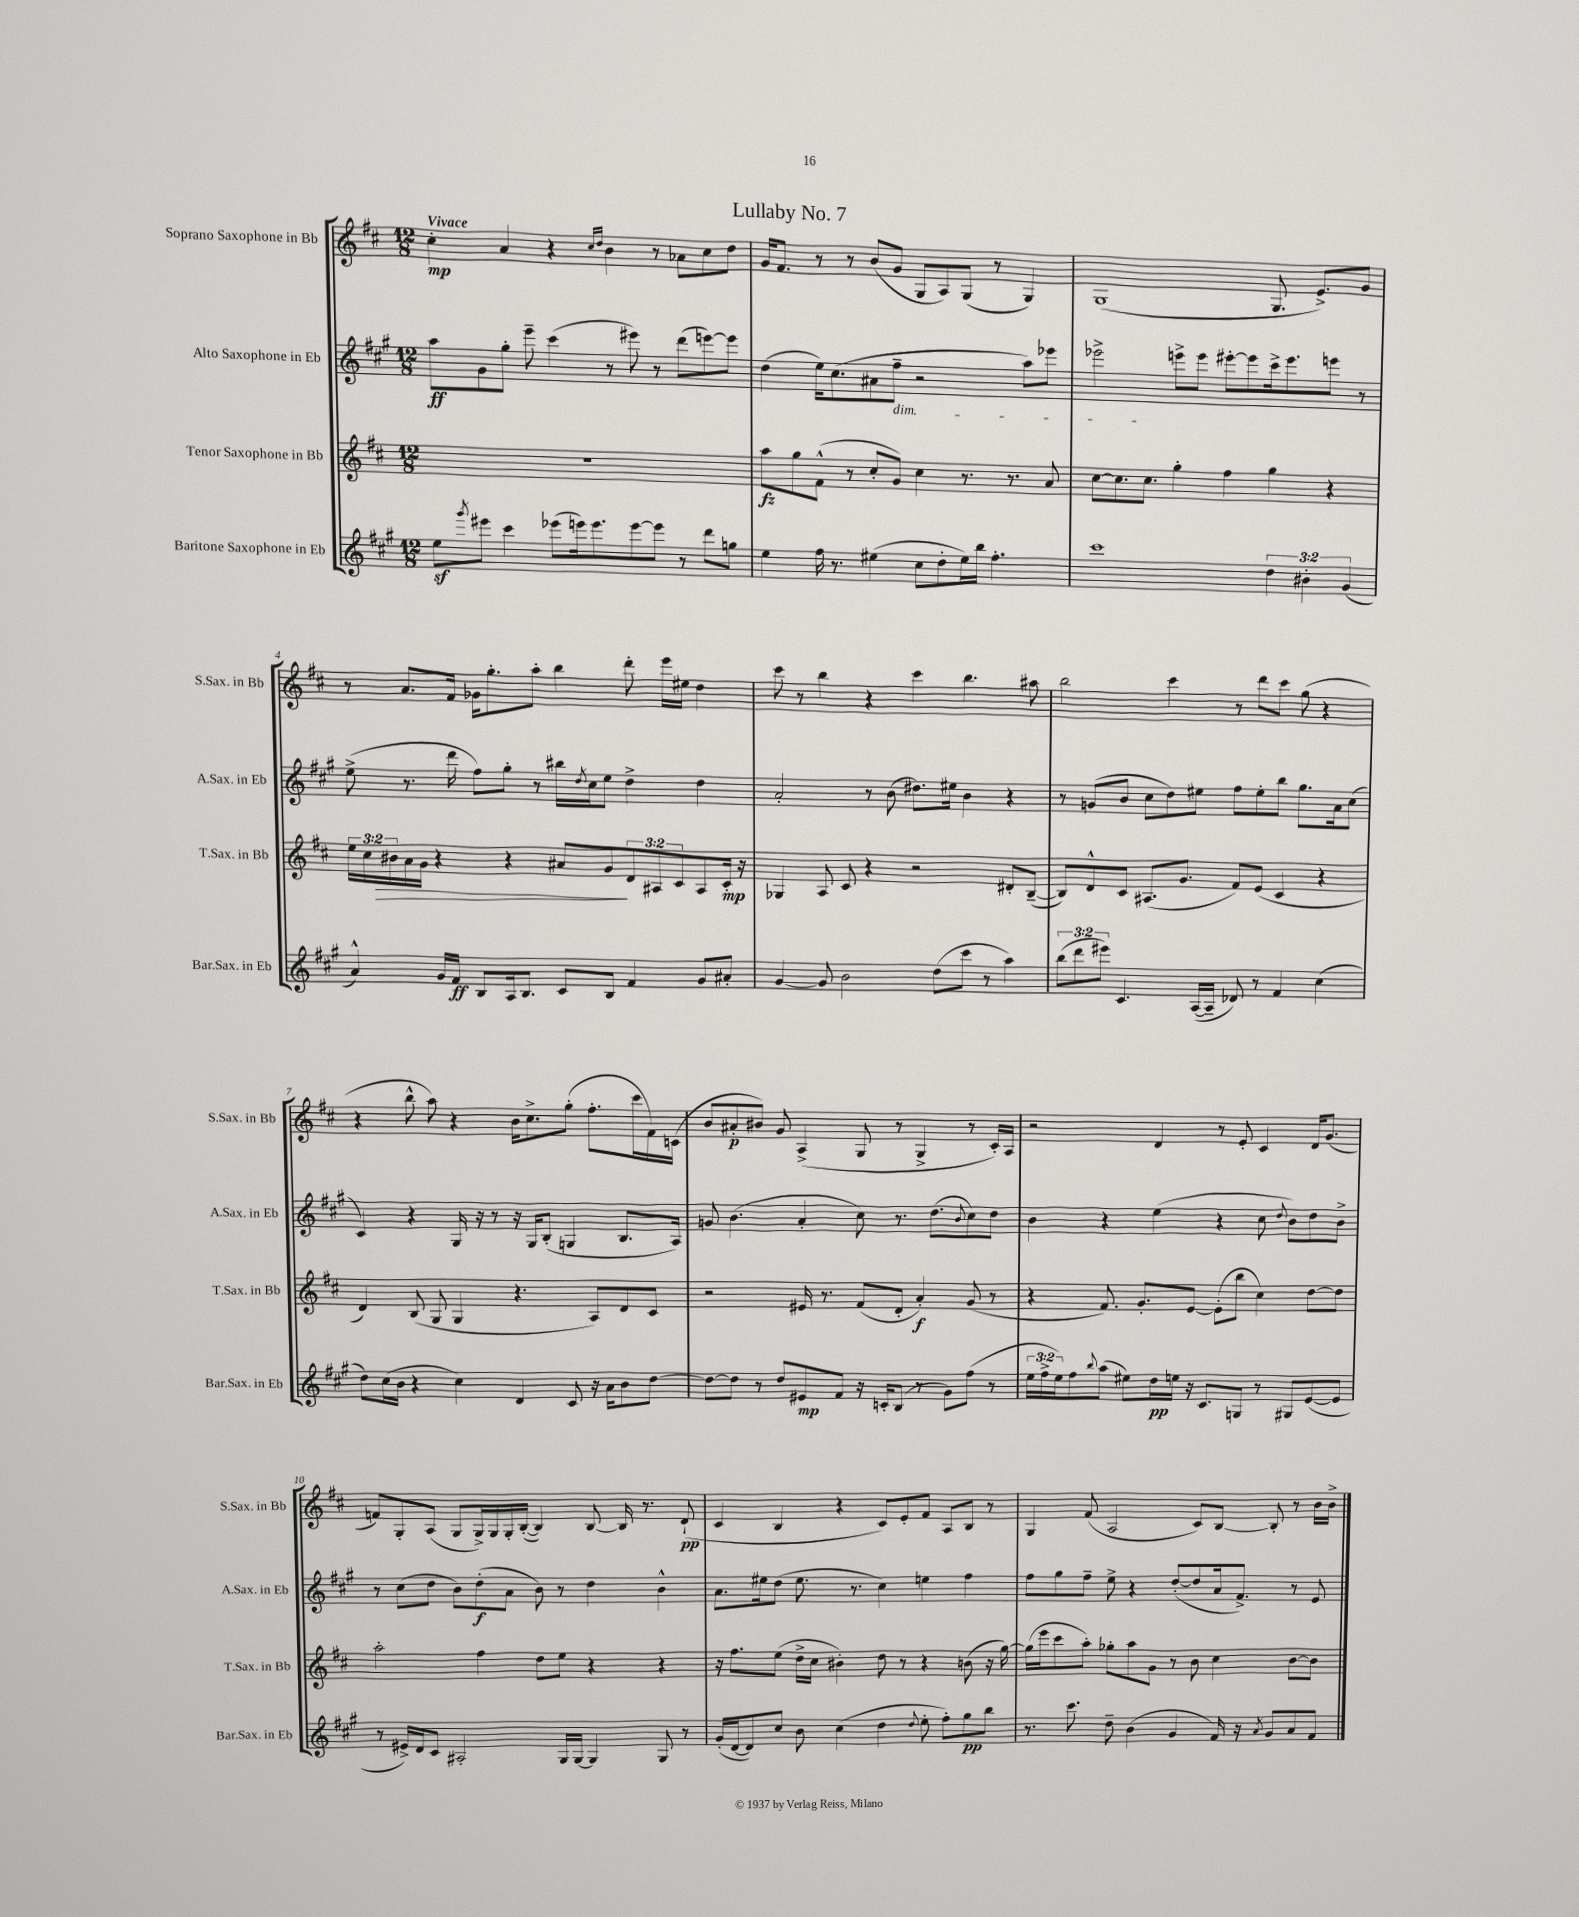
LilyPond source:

\header { title = "Lullaby No. 7" }
<<
\new StaffGroup <<
\new Staff = "s0" \with { instrumentName = "Soprano Saxophone in Bb" shortInstrumentName = "S.Sax. in Bb" } {
    \clef treble \key d \major \numericTimeSignature \time 12/8 \tempo "Vivace"
    cis''4-.\mp a'4 r4 \grace { cis''16 d''16 } b'4 r8 aes'8 cis''8 d''8 |
    g'16 fis'8. r8 r8 b'8( g'8 g8 a8) g8( r8 g4) |
    g1( g8. e'8.->) g'8 |
    r8 a'8. fis'16 ges'16 g''8.-. a''8-. b''4 d'''8-. e'''16 eis''16 d''4 |
    cis'''8 r8 b''4 r4 cis'''4 b''4. ais''8 |
    b''2 cis'''4 r8 d'''8 cis'''8 g''8( r4 |
    r4 b''8-^ a''8) r4 b'16 cis''8.-> g''8-.( fis''8.-. cis'''16 fis'16) c'16( |
    b'8 ais'8-.\p bis'8) g'8 a4->( g8 r8 g4-> r8 cis'16-.) a16 |
    r2 d'4 r8 e'8-. cis'4 d'16 g'8.( |
    f'8) g8-. a8( g8 g16->) g16 g16-. b16~-.( b4) b8~ b16 r8. d'8-!\pp( |
    cis'4 b4 r4 cis'8) e'8-. fis'8 a8 b8 r8 |
    g4 fis'8( a2 cis'8) b8~ b8-. r8 b'16 b'16-> \bar "|." |
}
\new Staff = "s1" \with { instrumentName = "Alto Saxophone in Eb" shortInstrumentName = "A.Sax. in Eb" } {
    \clef treble \key a \major \numericTimeSignature \time 12/8
    a''8\ff gis'8 gis''8-. e'''8-- cis'''4( r8 eis'''8) r8 d'''8( e'''8~) e'''8 |
    d''4( e''16) cis''8.( ais'8 fis''8--\dim r2 a''8) ees'''8 |
    ees'''2->\! e'''8-> e'''8 eis'''8~-. eis'''8 cis'''16-> eis'''8. e'''8 r8 |
    e''8->( r8. d'''16 fis''8) gis''8-. r8 bis''16 \acciaccatura { d''8 } cis''16 e''8 d''4-> d''4 |
    a'2-. r8 b'8( dis''8.) eis''16 b'4 r4 |
    r8 g'8( b'8 cis''8 d''8) eis''8 fis''8 eis''8-. b''8 gis''8. a'16 cis''8( |
    cis'4) r4 gis16 r16 r8 r16 gis16 b8-.( g4 b8. a16) |
    g'8 b'4.( a'4-. cis''8) r8. d''8.( \appoggiatura { b'8 } cis''8) d''8 |
    b'4 r4 e''4( r4 cis''8 \appoggiatura { d''8 } b'8) d''8 b'8-> |
    r8 cis''8( d''8 b'8) d''8-.\f( a'8 b'8) r8 d''4 b'4-^ |
    a'8. eis''16 d''8( eis''8. r8. cis''4) e''4 fis''4 |
    fis''8 gis''8 fis''8-- e''8-> r4 d''8~-.( d''8 a'16 fis'8.->) r8 e'8 \bar "|." |
}
\new Staff = "s2" \with { instrumentName = "Tenor Saxophone in Bb" shortInstrumentName = "T.Sax. in Bb" } {
    \clef treble \key d \major \numericTimeSignature \time 12/8 \override Staff.TupletNumber.text = #tuplet-number::calc-fraction-text
    R1. |
    a''8\fz g''8 fis'8-^( r8 cis''8-. g'8) cis''4 r8. r8. a'8 |
    cis''8~ cis''8. cis''8. g''4-. fis''4 g''4 r4 |
    \tuplet 3/2 { e''16 cis''16 bis'16\> } a'16 g'16 r4 r4 ais'8 g'8\! \tuplet 3/2 { d'8 ais8 cis'8 } ais8 cis'16-.\mp r16 |
    ges4 a8 cis'8 r4 r2 dis'8-. b8~--( |
    b8) d'8-^ cis'8 ais8.( g'8. fis'8) e'8( cis'4 r4 |
    d'4) b8( g8 g4 r4. a8) d'8 cis'8 |
    r2 eis'16 r8. fis'8( d'8-. a'4-.\f) g'8( r8 |
    r4 fis'8.) g'8.-. e'8~ e'8-.( b''8 cis''4) d''8~ d''8 |
    a''2-. fis''4 d''8 e''8 r4 r4 |
    r16 fis''8. e''8( d''16-> cis''16 bis'4-.) d''8 r8 r4 b'8( r16 g''16~) |
    g''16( e'''16 cis'''8 a''8-.) ges''8-. a''8 g'8 r8 b'8 cis''4 b'8~ b'8 \bar "|." |
}
\new Staff = "s3" \with { instrumentName = "Baritone Saxophone in Eb" shortInstrumentName = "Bar.Sax. in Eb" } {
    \clef treble \key a \major \numericTimeSignature \time 12/8 \override Staff.TupletNumber.text = #tuplet-number::calc-fraction-text
    e''8\sf \acciaccatura { gis'''8 } eis'''8 cis'''4 ees'''8( e'''16) e'''8. e'''8~ e'''8 r8 d'''8 g''8 |
    e''4 fis''16 r8. eis''4( cis''8 d''8-. eis''16) b''16 fis''4.-. |
    cis'''1 \tuplet 3/2 { d''4 bis'4-. gis'4( } |
    a'4-^) gis'16 fis'16\ff b8 a16 b8. cis'8 b8 fis'4 gis'8 ais'8-. |
    gis'4~ gis'8 b'2 d''8( cis'''8 r8 a''4) |
    \tuplet 3/2 { b''8( d'''8 eis'''8) } cis'4. a16~( a16-- des'8) r8 fis'4 cis''4( |
    d''8) cis''16( b'16 r4 cis''4) d'4 cis'8 r16 a'16 b'8 d''8~ |
    d''8~ d''8 r8 d''8 eis'8\mp fis'8 r16 c'16-. b8( r8 gis'8) fis''8( r8 |
    \tuplet 3/2 { e''16 fis''16-> e''16) } fis''8 \appoggiatura { b''8 } a''8( eis''8) d''16\pp e''16 r16 cis'8. g8 r8 gis8 e'8~( e'8 |
    r8 eis'16->) d'16 cis'8 ais2-. gis16 gis16~ gis4 gis8 r8 |
    gis'16-.( d'16~ d'8) cis''8 b'8 cis''4( d''4 \appoggiatura { d''8 } e''8-. fis''8-.) gis''8\pp b''8 |
    r8. cis'''8. d''8-- b'4( gis'4 fis'16) r16 \acciaccatura { a'8 } gis'8 a'8 fis'8 \bar "|." |
}
>>
>>
